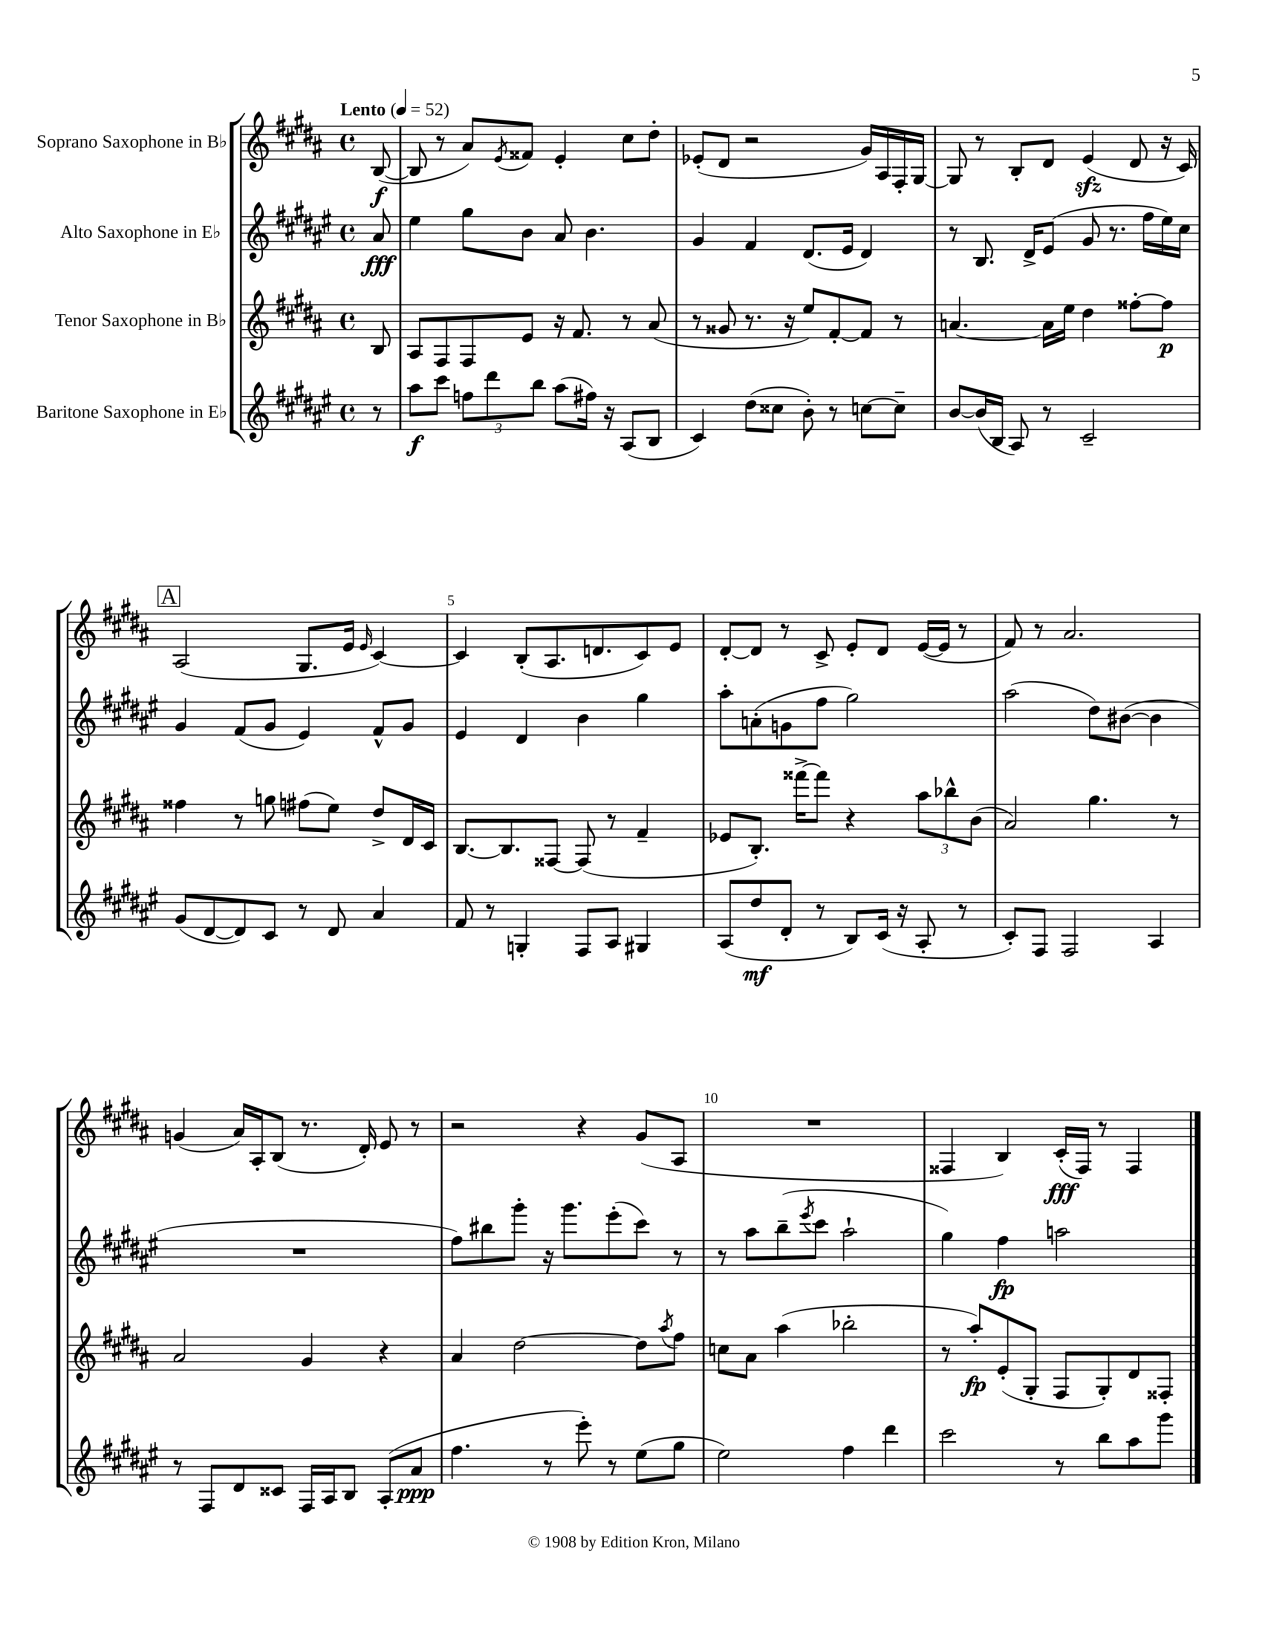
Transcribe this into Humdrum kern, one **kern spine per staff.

**kern	**dynam	**kern	**dynam	**kern	**dynam	**kern	**dynam
*part4	*part4	*part3	*part3	*part2	*part2	*part1	*part1
*staff4	*staff4	*staff3	*staff3	*staff2	*staff2	*staff1	*staff1
*I"Baritone Saxophone in E♭	*	*I"Tenor Saxophone in B♭	*	*I"Alto Saxophone in E♭	*	*I"Soprano Saxophone in B♭	*
*clefG2	*	*clefG2	*	*clefG2	*	*clefG2	*
*k[f#c#g#d#a#e#]	*	*k[f#c#g#d#a#]	*	*k[f#c#g#d#a#e#]	*	*k[f#c#g#d#a#]	*
*M4/4	*	*M4/4	*	*M4/4	*	*M4/4	*
*met(c)	*	*met(c)	*	*met(c)	*	*met(c)	*
*MM52	*	*MM52	*	*MM52	*	*MM52	*
=	=	=	=	=	=	=	=
!	!	!	!	!	!	!LO:TX:a:B:t=Lento	!
8r	.	8B/	.	8a#/	fff	([8B/	f
=1	=1	=1	=1	=1	=1	=1	=1
8aa#\L	f	8A#/L	.	4ee#\	.	8B/]	.
8ccc#\J	.	8F#/	.	.	.	8r	.
12ffn\L	.	8F#/	.	8gg#\L	.	8a#/L)	.
12ddd#\	.	.	.	.	.	.	.
.	.	.	.	.	.	8qe/	.
.	.	8e/J	.	8b\J	.	8f##X/J	.
12bb\J	.	.	.	.	.	.	.
(8aa#\L	.	16r	.	8a#/	.	4e'/	.
.	.	8.f#/	.	.	.	.	.
16ff#X\Jk)	.	.	.	4.b\	.	.	.
16r	.	.	.	.	.	.	.
(8A#/L	.	8r	.	.	.	8cc#\L	.
8B/J	.	(8a#/	.	.	.	8dd#'\J	.
=2	=2	=2	=2	=2	=2	=2	=2
4c#/)	.	8r	.	4g#/	.	(8e-X'/L	.
.	.	8g##X/	.	.	.	8d#/J	.
(8dd#\L	.	8.r	.	4f#/	.	2r	.
8cc##X\J	.	.	.	.	.	.	.
.	.	16r	.	.	.	.	.
8b'\)	.	8ee/L)	.	(8.d#/L	.	.	.
8r	.	[8f#'/	.	.	.	.	.
.	.	.	.	16e#/Jk	.	.	.
[8ccn\L	.	8f#/J]	.	4d#/)	.	16g#/LL)	.
.	.	.	.	.	.	16A#/	.
8cc~\J]	.	8r	.	.	.	16F#'/	.
.	.	.	.	.	.	[16G#/JJ	.
=3	=3	=3	=3	=3	=3	=3	=3
[8b/L	.	[4.an/	.	8r	.	8G#/]	.
(16b/L]	.	.	.	8.B/	.	8r	.
16B/JJ	.	.	.	.	.	.	.
8A#/)	.	.	.	.	.	8B'/L	.
.	.	.	.	16d#^/KL	.	.	.
8r	.	16a\LL]	.	(8e#/J	.	8d#/J	.
.	.	16ee\JJ	.	.	.	.	.
2c#~/	.	4dd#\	.	8g#/	.	(4ezz/	.
.	.	.	.	8.r	.	.	.
.	.	[8ff##X'\L	.	.	.	8d#/	.
.	.	.	.	16ff#\LL	.	.	.
.	.	8ff##\J]	p	16ee#\)	.	16r	.
.	.	.	.	16cc#\JJ	.	16c#/)	.
!!LO:LB:g=z
!!LO:REH:place=s1:t=A
=4	=4	=4	=4	=4	=4	=4	=4
(8g#/L	.	4ff##X\	.	4g#/	.	(2A#/	.
[8d#/	.	.	.	.	.	.	.
8d#/])	.	8r	.	(8f#/L	.	.	.
8c#/J	.	8ggn\	.	8g#/J	.	.	.
8r	.	(8ff#X\L	.	4e#/)	.	8.G#/L	.
8d#/	.	8ee\J)	.	.	.	.	.
.	.	.	.	.	.	16e/Jk	.
.	.	.	.	.	.	16qqe/	.
4a#/	.	8dd#^/L	.	8f#^^/L	.	[4c#/)	.
.	.	16d#/L	.	8g#/J	.	.	.
.	.	16c#/JJ	.	.	.	.	.
=5	=5	=5	=5	=5	=5	=5	=5
8f#/	.	[8.B/L	.	4e#/	.	4c#/]	.
8r	.	.	.	.	.	.	.
.	.	8.B/]	.	.	.	.	.
4Gn'/	.	.	.	4d#/	.	(8B'/L	.
.	.	[8F##X/J	.	.	.	8.A#/	.
8F#/L	.	(8F##/]	.	4b\	.	.	.
.	.	.	.	.	.	8.dn/	.
8A#/J	.	8r	.	.	.	.	.
4G#X/	.	4f#~/	.	4gg#\	.	8c#/)	.
.	.	.	.	.	.	8e/J	.
=6	=6	=6	=6	=6	=6	=6	=6
(8A#/L	.	8e-X/L	.	8aa#'\L	.	[8d#'/L	.
8dd#/	mf	8.B'/J)	.	(8an'\	.	8d#/J]	.
8d#'/J	.	.	.	8gn\	.	8r	.
.	.	[16fff##X^\KL	.	.	.	.	.
8r	.	8fff##\J]	.	8ff#\J	.	8c#^/	.
8B/L)	.	4r	.	2gg#\)	.	8e'/L	.
(16c#/Jk	.	.	.	.	.	8d#/J	.
16r	.	.	.	.	.	.	.
8A#'/	.	12aa#\L	.	.	.	([16e/LL	.
.	.	.	.	.	.	16e/JJ]	.
.	.	12bb-X^^\	.	.	.	.	.
8r	.	.	.	.	.	8r	.
.	.	(12b\J	.	.	.	.	.
=7	=7	=7	=7	=7	=7	=7	=7
8c#'/L)	.	2a#/)	.	(2aa#\	.	8f#/)	.
8F#/J	.	.	.	.	.	8r	.
2F#/	.	.	.	.	.	2.a#/	.
.	.	4.gg#\	.	8dd#\L)	.	.	.
.	.	.	.	([8b#X\J	.	.	.
4A#/	.	.	.	4b#\]	.	.	.
.	.	8r	.	.	.	.	.
!!LO:LB:g=z
=8	=8	=8	=8	=8	=8	=8	=8
8r	.	2a#/	.	1r	.	(4gn/	.
8F#/L	.	.	.	.	.	.	.
8d#/	.	.	.	.	.	16a#/LL)	.
.	.	.	.	.	.	16A#'/J	.
8c##X/J	.	.	.	.	.	(8B/J	.
16F#/LL	.	4g#/	.	.	.	8.r	.
16A#/J	.	.	.	.	.	.	.
8B/J	.	.	.	.	.	.	.
.	.	.	.	.	.	16d#'/)	.
(8A#'/L	.	4r	.	.	.	8e/	.
8a#/J	ppp	.	.	.	.	8r	.
=9	=9	=9	=9	=9	=9	=9	=9
4.ff#\	.	4a#/	.	8ff#\L)	.	2r	.
.	.	.	.	8bb#X\	.	.	.
.	.	[2dd#\	.	8ggg#'\J	.	.	.
8r	.	.	.	16r	.	.	.
.	.	.	.	8.ggg#\L	.	.	.
8eee#'\)	.	.	.	.	.	4r	.
8r	.	.	.	(8eee#'\	.	.	.
(8ee#\L	.	8dd#\L]	.	8ccc#\J)	.	(8g#/L	.
.	.	8qaa#/	.	.	.	.	.
8gg#\J	.	8ff#\J	.	8r	.	8A#/J	.
=10	=10	=10	=10	=10	=10	=10	=10
2ee#\)	.	8ccn\L	.	8r	.	1r	.
.	.	8a#\J	.	8aa#\L	.	.	.
.	.	(4aa#\	.	(8bb~\	.	.	.
.	.	.	.	8qeee#/	.	.	.
.	.	.	.	8ccc#\J	.	.	.
4ff#\	.	2bb-X'\	.	2aa#`\	.	.	.
4ddd#\	.	.	.	.	.	.	.
=11	=11	=11	=11	=11	=11	=11	=11
2ccc#\	.	8r	.	4gg#\)	.	4F##X/	.
.	.	8aa#'/L)	fp	.	.	.	.
.	.	(8e'/	.	4ff#\	fp	4B/)	.
.	.	8G#'/J	.	.	.	.	.
8r	.	8F#/L	.	2aan\	.	(16c#'/LL	fff
.	.	.	.	.	.	16F##/JJ)	.
8bb\L	.	8G#'/)	.	.	.	8r	.
8aa#\	.	8d#/	.	.	.	4F##/	.
8ggg#\J	.	8F##X'/J	.	.	.	.	.
==	==	==	==	==	==	==	==
*-	*-	*-	*-	*-	*-	*-	*-
